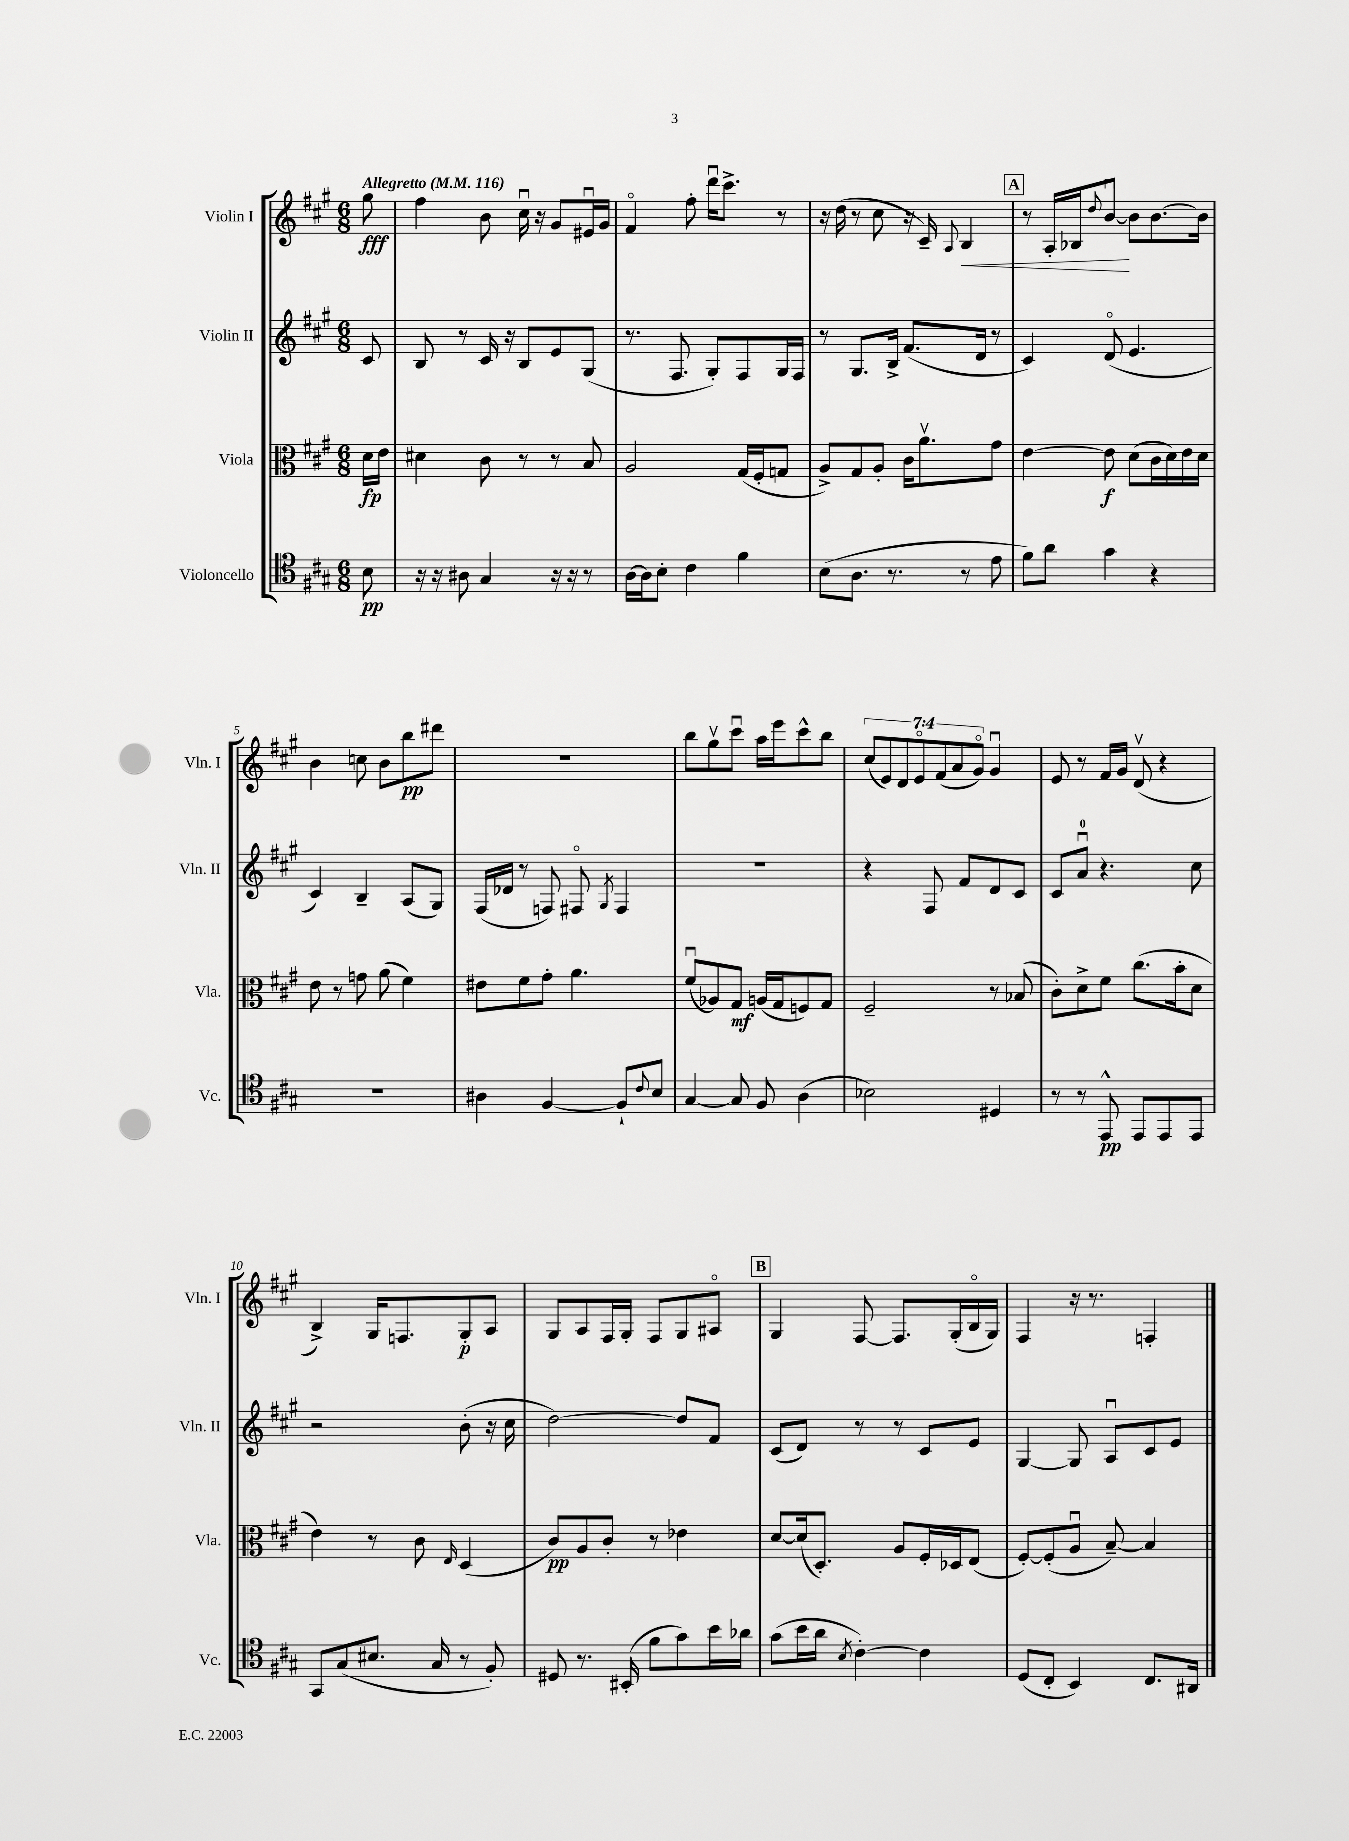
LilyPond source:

<<
\new StaffGroup <<
\new Staff = "s0" \with { instrumentName = "Violin I" shortInstrumentName = "Vln. I" } {
    \clef treble \key a \major \numericTimeSignature \time 6/8 \override Staff.TupletNumber.text = #tuplet-number::calc-fraction-text \partial 8 \tempo "Allegretto" 4 = 116
    gis''8\fff |
    fis''4 b'8 cis''16\downbow r16 gis'8 eis'16\downbow gis'16 |
    fis'4\flageolet fis''8-. d'''16\downbow cis'''8.-> r8 |
    r16 d''16( r8 cis''8 r16 cis'16--) \appoggiatura { a8 } b4\< |
    \mark \markup { \box "A" } r8 a16-. bes16 \appoggiatura { d''8 } b'8~\downbow\! b'8 b'8.~ b'16 |
    b'4 c''8 b'8 b''8\pp dis'''8 |
    R2. |
    b''8 gis''8\upbow cis'''8\downbow a''16 e'''16 cis'''8-^ b''8 |
    \tuplet 7/4 { cis''8( e'8) d'8 e'8\flageolet fis'8( a'8 gis'8\flageolet) } gis'4\downbow |
    e'8 r8 fis'16 gis'16 d'8\upbow( r4 |
    b4->) gis16 f8. gis8-.\p a8 |
    gis8 a8 fis16 gis16-. fis8 gis8 ais8\flageolet |
    \mark \markup { \box "B" } gis4 fis8~ fis8. gis16-.( b16\flageolet gis16) |
    fis4 r16 r8. f4-. \bar "|." |
}
\new Staff = "s1" \with { instrumentName = "Violin II" shortInstrumentName = "Vln. II" } {
    \clef treble \key a \major \numericTimeSignature \time 6/8 \partial 8
    cis'8 |
    b8 r8 cis'16 r16 b8 e'8 gis8( |
    r8. fis8. gis8-.) fis8 gis16 fis16 |
    r8 gis8. b16-> fis'8.( d'16 r8 |
    \mark \markup { \box "A" } cis'4) d'8\flageolet( e'4. |
    cis'4) b4-- a8( gis8) |
    fis16( des'16 r8 f8) fis8\flageolet \acciaccatura { gis8 } fis4 |
    r2. |
    r4 fis8 fis'8 d'8 cis'8 |
    cis'8 a'8-0\downbow r4. cis''8 |
    r2 b'8-.( r16 cis''16 |
    d''2~) d''8 fis'8 |
    \mark \markup { \box "B" } cis'8( d'8) r8 r8 cis'8 e'8 |
    gis4~ gis8 a8\downbow cis'8 e'8 \bar "|." |
}
\new Staff = "s2" \with { instrumentName = "Viola" shortInstrumentName = "Vla." } {
    \clef alto \key a \major \numericTimeSignature \time 6/8 \partial 8
    d'16\fp e'16 |
    dis'4 cis'8 r8 r8 b8 |
    a2 gis16( fis16-. g8 |
    a8->) gis8 a8-. cis'16 a'8.\upbow gis'8 |
    \mark \markup { \box "A" } e'4~ e'8\f d'8( cis'16 d'16) e'16 d'16 |
    e'8 r8 g'8 a'8( fis'4) |
    eis'8 fis'8 gis'8-. a'4. |
    fis'8\downbow( aes8) gis8\mf a16( gis16 f8) gis8 |
    fis2-- r8 bes8( |
    cis'8-.) d'8-> fis'8 cis''8.( b'16-. d'8 |
    e'4) r8 cis'8 \grace { e16 } d4( |
    cis'8\pp) a8 cis'8-. r8 ees'4 |
    \mark \markup { \box "B" } d'8~ d'16( d8.-.) a8 fis16-. des16 e8( |
    fis8~-.) fis8-.( a8\downbow b8~--) b4 \bar "|." |
}
\new Staff = "s3" \with { instrumentName = "Violoncello" shortInstrumentName = "Vc." } {
    \clef tenor \key a \major \numericTimeSignature \time 6/8 \partial 8
    b8\pp |
    r16 r16 ais8 gis4 r16 r16 r8 |
    a16~ a16 b8-. cis'4 fis'4 |
    b8( a8. r8. r8 e'8 |
    \mark \markup { \box "A" } fis'8) a'8 gis'4 r4 |
    R2. |
    ais4 fis4~ fis8-! \appoggiatura { cis'8 } b8 |
    gis4~ gis8 fis8 a4( |
    bes2) dis4 |
    r8 r8 e,8-^\pp e,8 e,8 e,8 |
    gis,8 gis8( bis8. gis16 r8 fis8-.) |
    dis8 r8. bis,16-.( fis'8 gis'8) b'16 aes'16 |
    \mark \markup { \box "B" } gis'8( b'16 a'16 \acciaccatura { b8 } cis'4~-.) cis'4 |
    d8( cis8-. b,4) cis8. ais,16 \bar "|." |
}
>>
>>
